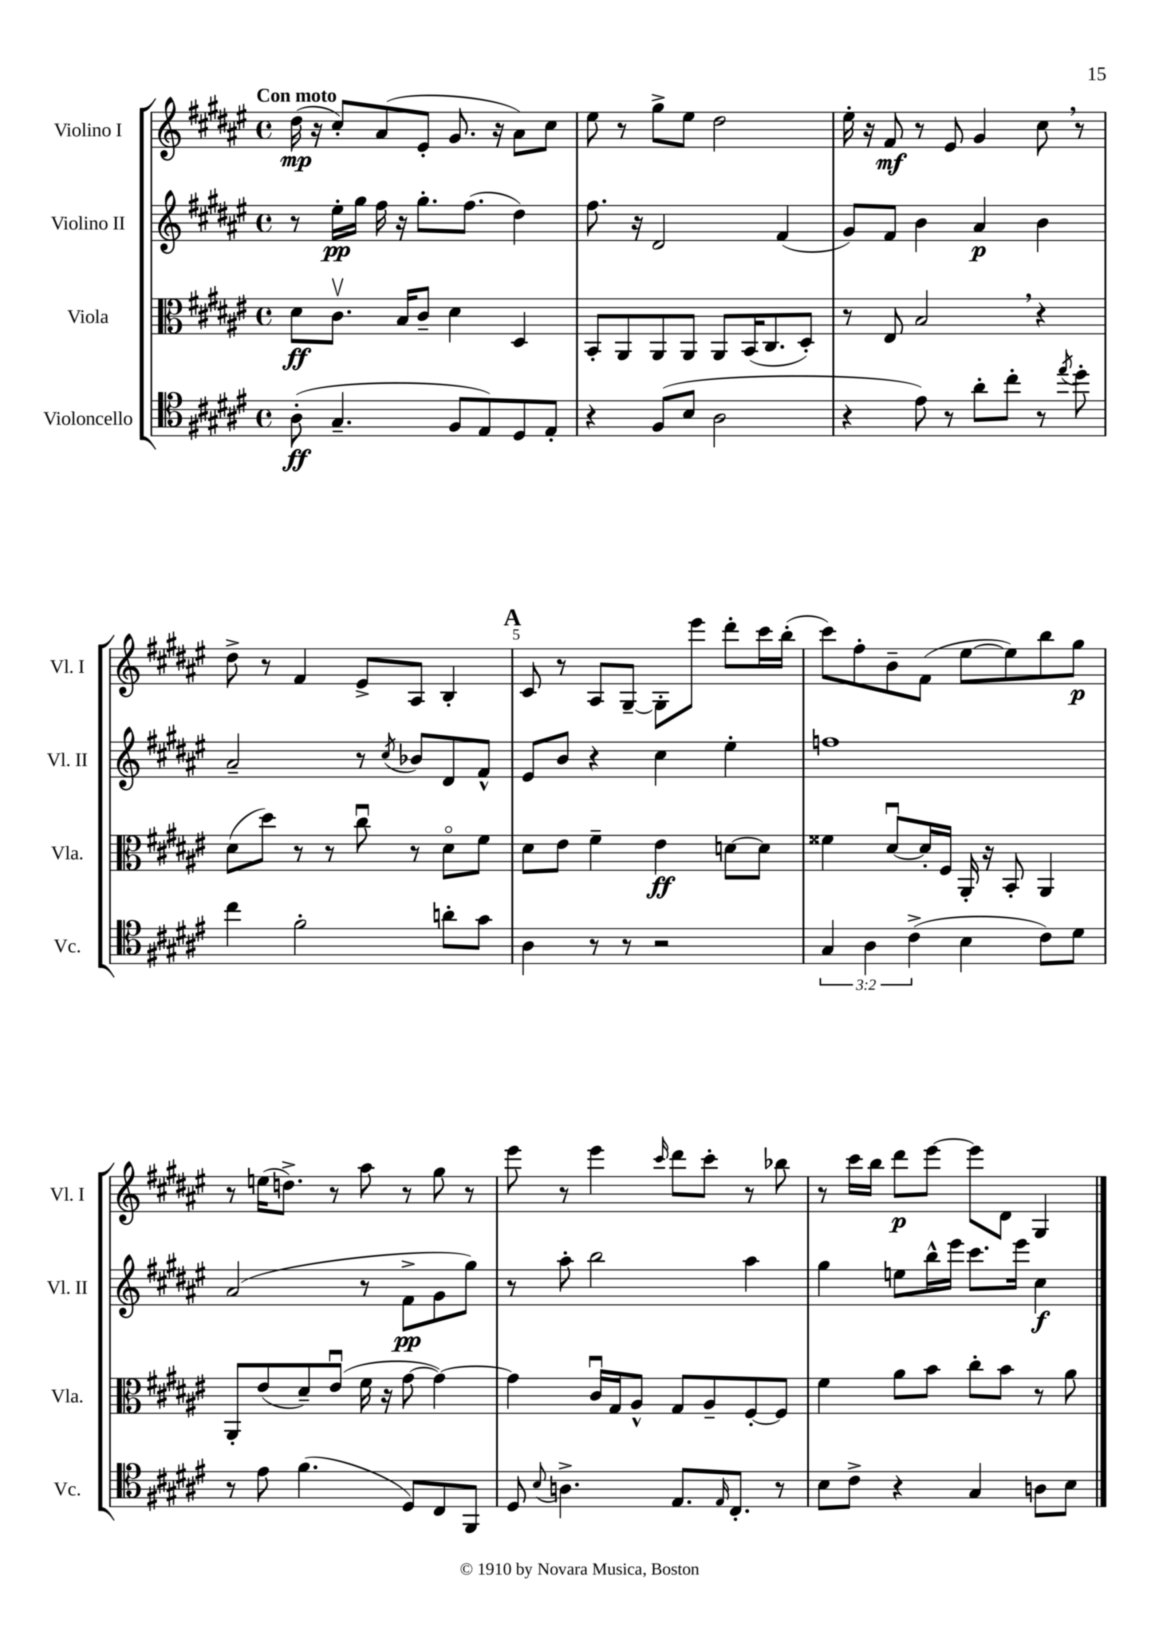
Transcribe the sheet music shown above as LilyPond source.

<<
\new StaffGroup <<
\new Staff = "s0" \with { instrumentName = "Violino I" shortInstrumentName = "Vl. I" } {
    \clef treble \key fis \major \defaultTimeSignature \time 4/4 \tempo "Con moto"
    dis''16\mp( r16 cis''8-.) ais'8( eis'8-. gis'8. r16 ais'8) cis''8 |
    eis''8 r8 gis''8-> eis''8 dis''2 |
    eis''16-. r16 fis'8\mf r8 eis'8 gis'4 cis''8 \breathe r8 |
    dis''8-> r8 fis'4 eis'8-> ais8 b4-. |
    \mark \markup { \bold "A" } cis'8 r8 ais8 gis8~-- gis8-. eis'''8 dis'''8-. cis'''16 b''16-.( |
    cis'''8) fis''8-. b'8-- fis'8( eis''8~ eis''8) b''8 gis''8\p |
    r8 e''16( d''8.->) r8 ais''8 r8 gis''8 r8 |
    eis'''8 r8 eis'''4 \grace { cis'''16 } dis'''8 cis'''8-. r8 bes''8 |
    r8 cis'''16 b''16 dis'''8\p eis'''8~ eis'''8 dis'8 gis4 \bar "|." |
}
\new Staff = "s1" \with { instrumentName = "Violino II" shortInstrumentName = "Vl. II" } {
    \clef treble \key fis \major \defaultTimeSignature \time 4/4
    r8 eis''16-.\pp gis''16 fis''16 r16 gis''8.-. fis''8.( dis''4) |
    fis''8. r16 dis'2 fis'4( |
    gis'8) fis'8 b'4 ais'4\p b'4 |
    ais'2-- r8 \acciaccatura { cis''8 } bes'8 dis'8 fis'8-^ |
    \mark \markup { \bold "A" } eis'8 b'8 r4 cis''4 eis''4-. |
    f''1 |
    ais'2( r8 fis'8->\pp gis'8 gis''8) |
    r8 ais''8-. b''2 ais''4 |
    gis''4 e''8 b''16-^ eis'''16 cis'''8. eis'''16 cis''4\f \bar "|." |
}
\new Staff = "s2" \with { instrumentName = "Viola" shortInstrumentName = "Vla." } {
    \clef alto \key fis \major \defaultTimeSignature \time 4/4
    dis'8\ff cis'8.\upbow b16 cis'8-- dis'4 dis4 |
    b,8-. ais,8 ais,8 ais,8 ais,8 b,16( cis8. dis8-.) |
    r8 eis8 b2 \breathe r4 |
    dis'8( dis''8) r8 r8 cis''8\downbow r8 dis'8\flageolet fis'8 |
    \mark \markup { \bold "A" } dis'8 eis'8 fis'4-- eis'4\ff d'8~ d'8 |
    fisis'4 dis'8~\downbow dis'16-. fis16 ais,16-. r16 b,8-. ais,4 |
    ais,8-. eis'8( dis'8--) eis'8\downbow( fis'16 r16 gis'8~ gis'4~) |
    gis'4 cis'16\downbow gis16 ais8-^ gis8 ais8-- fis8~-. fis8 |
    fis'4 ais'8 b'8 cis''8-. b'8 r8 ais'8 \bar "|." |
}
\new Staff = "s3" \with { instrumentName = "Violoncello" shortInstrumentName = "Vc." } {
    \clef tenor \key fis \major \defaultTimeSignature \time 4/4 \override Staff.TupletNumber.text = #tuplet-number::calc-fraction-text
    ais8-.\ff( gis4.-- fis8 eis8) dis8 eis8-. |
    r4 fis8( b8 ais2 |
    r4 eis'8) r8 ais'8-. cis''8-. r8 \acciaccatura { eis''8 } dis''8-. |
    cis''4 fis'2-. a'8-. gis'8 |
    \mark \markup { \bold "A" } ais4 r8 r8 r2 |
    \tuplet 3/2 { gis4 ais4 cis'4->( } b4 cis'8) dis'8 |
    r8 eis'8 fis'4.( dis8) cis8 fis,8 |
    dis8 \appoggiatura { b8 } a4.-> eis8. \grace { eis16 } cis8.-. r8 |
    b8 cis'8-> r4 gis4 a8 b8 \bar "|." |
}
>>
>>
\layout { \context { \Score \override BarNumber.break-visibility = ##(#f #t #t) barNumberVisibility = #(every-nth-bar-number-visible 5) } }
